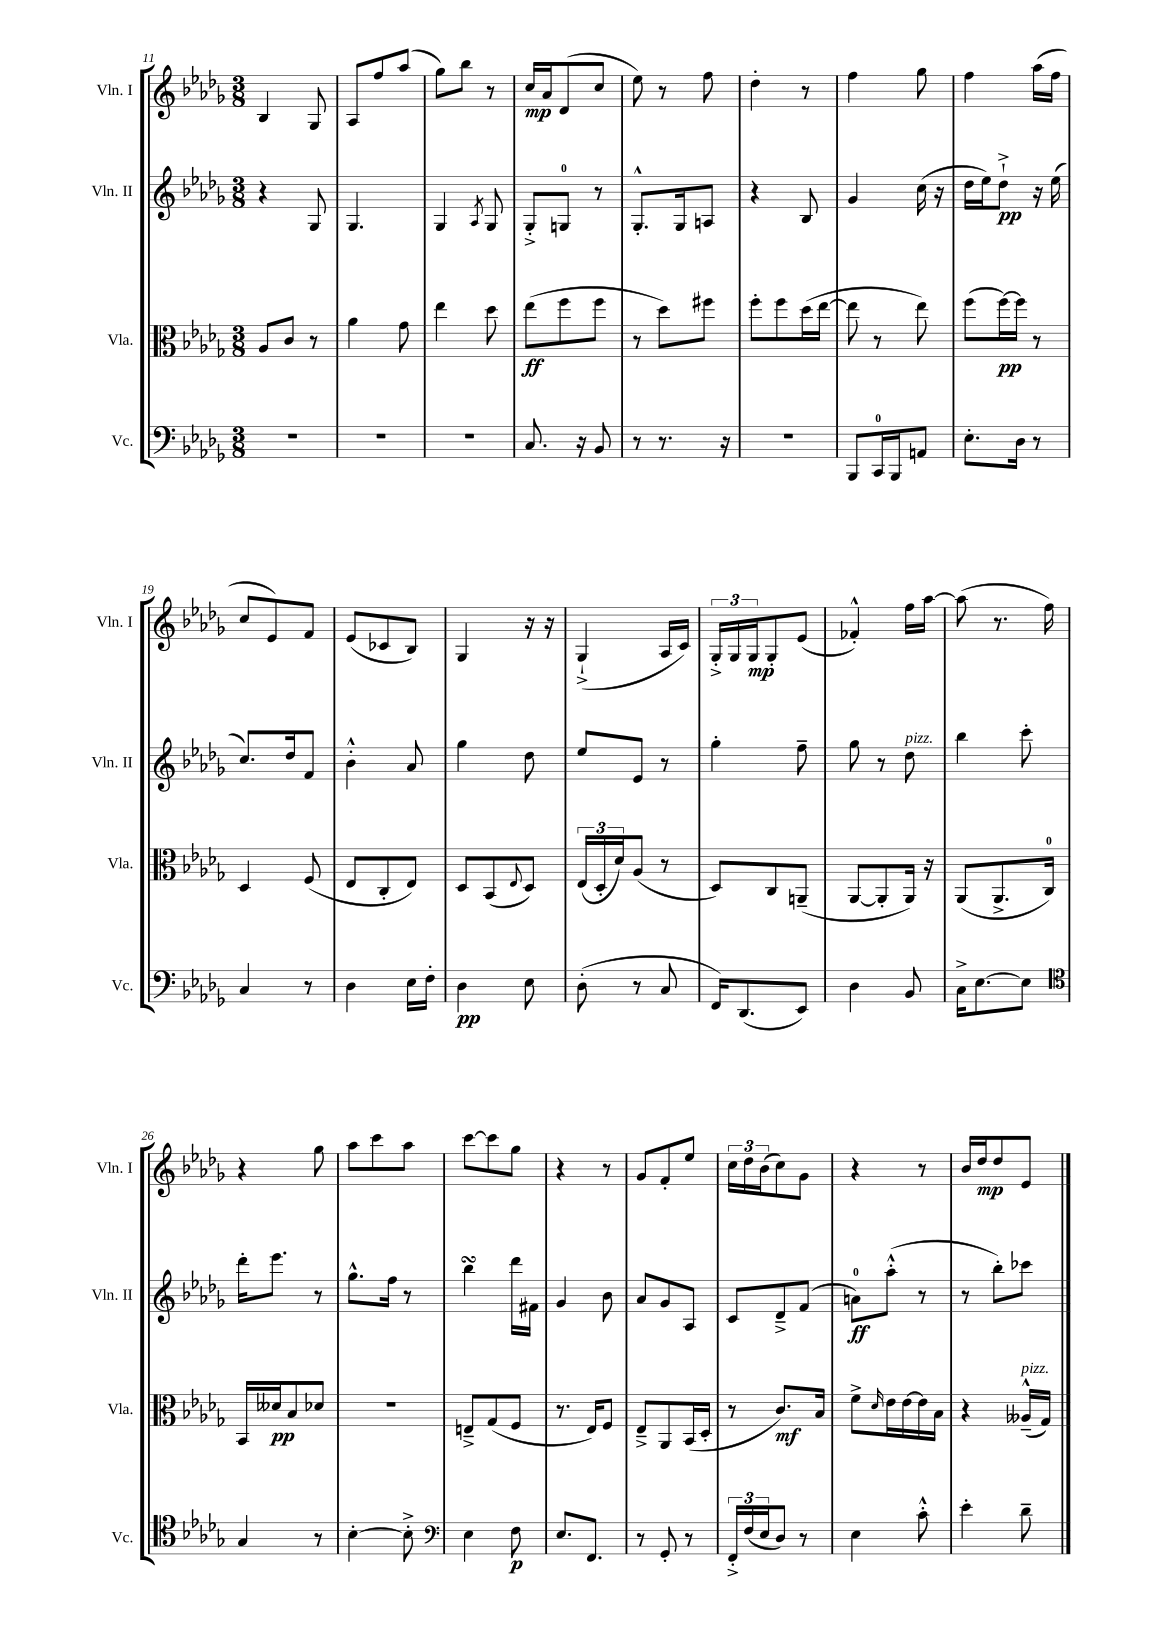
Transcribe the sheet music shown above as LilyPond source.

<<
\new StaffGroup <<
\new Staff = "s0" \with { instrumentName = "Vln. I" shortInstrumentName = "Vln. I" } {
    \clef treble \key des \major \numericTimeSignature \time 3/8
    bes4 ges8 |
    aes8 f''8 aes''8( |
    ges''8) bes''8 r8 |
    c''16\mp aes'16 des'8( c''8 |
    ees''8) r8 f''8 |
    des''4-. r8 |
    f''4 ges''8 |
    f''4 aes''16( f''16 |
    c''8 ees'8) f'8 |
    ees'8( ces'8 bes8) |
    ges4 r16 r16 |
    ges4-!->( aes16 c'16) |
    \tuplet 3/2 { ges16-.-> ges16 ges16\mp } ges8-. ees'8( |
    fes'4-.-^) f''16 aes''16~ |
    aes''8( r8. f''16) |
    r4 ges''8 |
    aes''8 c'''8 aes''8 |
    c'''8~ c'''8 ges''8 |
    r4 r8 |
    ges'8 f'8-. ees''8 |
    \tuplet 3/2 { c''16 des''16 bes'16( } c''8) ges'8 |
    r4 r8 |
    bes'16 des''16\mp des''8 ees'8 \bar "|." |
}
\new Staff = "s1" \with { instrumentName = "Vln. II" shortInstrumentName = "Vln. II" } {
    \clef treble \key des \major \numericTimeSignature \time 3/8
    r4 ges8 |
    ges4. |
    ges4 \acciaccatura { aes8 } ges8 |
    ges8-.-> g8-0 r8 |
    ges8.-.-^ ges16 a8 |
    r4 bes8 |
    ges'4 c''16( r16 |
    des''16 ees''16) des''8-!->\pp r16 ees''16( |
    c''8.) des''16 f'8 |
    bes'4-.-^ aes'8 |
    ges''4 des''8 |
    ees''8 ees'8 r8 |
    ges''4-. f''8-- |
    ges''8 r8 des''8^\markup { \italic "pizz." } |
    bes''4 c'''8-. |
    des'''16-. ees'''8. r8 |
    ges''8.-^ f''16 r8 |
    bes''4\turn des'''16 fis'16 |
    ges'4 bes'8 |
    aes'8 ges'8 aes8 |
    c'8 des'8---> f'8( |
    a'8-0\ff) aes''8-.-^( r8 |
    r8 bes''8-.) ces'''8 \bar "|." |
}
\new Staff = "s2" \with { instrumentName = "Vla." shortInstrumentName = "Vla." } {
    \clef alto \key des \major \numericTimeSignature \time 3/8
    aes8 c'8 r8 |
    aes'4 ges'8 |
    ees''4 des''8 |
    ees''8\ff( f''8 f''8 |
    r8 des''8) fis''8 |
    f''8-. f''8 des''16( ees''16~ |
    ees''8 r8 ees''8) |
    f''8( f''16~\pp) f''16 r8 |
    des4 f8( |
    ees8 c8-. ees8) |
    des8 bes,8( \appoggiatura { ees8 } des8) |
    \tuplet 3/2 { ees16( des16-. des'16) } aes8( r8 |
    des8) c8 a,8--( |
    aes,8~ aes,8-. aes,16) r16 |
    aes,8( aes,8.-> c16-0) |
    bes,16 deses'16\pp bes8 des'8 |
    R4. |
    e8---> ges8( f8 |
    r8. ees16) f8 |
    ees8---> aes,8 bes,16( des16-. |
    r8 c'8.\mf) bes16 |
    f'8-> \grace { des'16 } ees'16 ees'16~ ees'16 bes16 |
    r4 aeses16---^^\markup { \italic "pizz." }( ges16) \bar "|." |
}
\new Staff = "s3" \with { instrumentName = "Vc." shortInstrumentName = "Vc." } {
    \clef bass \key des \major \numericTimeSignature \time 3/8
    R4. |
    R4. |
    R4. |
    c8. r16 bes,8 |
    r8 r8. r16 |
    r4. |
    bes,,8 c,16-0 bes,,16 a,8 |
    ees8.-. des16 r8 |
    c4 r8 |
    des4 ees16 f16-. |
    des4\pp ees8 |
    des8-.( r8 c8 |
    f,16) des,8.( ees,8) |
    des4 bes,8 |
    c16-> ees8.~ ees8 |
    \clef tenor ges4 r8 |
    bes4~-. bes8-.-> |
    \clef bass ees4 f8\p |
    ees8. f,8. |
    r8 ges,8-. r8 |
    \tuplet 3/2 { f,16-.-> f16( ees16 } des8) r8 |
    ees4 c'8-.-^ |
    ees'4-. des'8-- \bar "|." |
}
>>
>>
\layout { \context { \Score currentBarNumber = #11 } }
